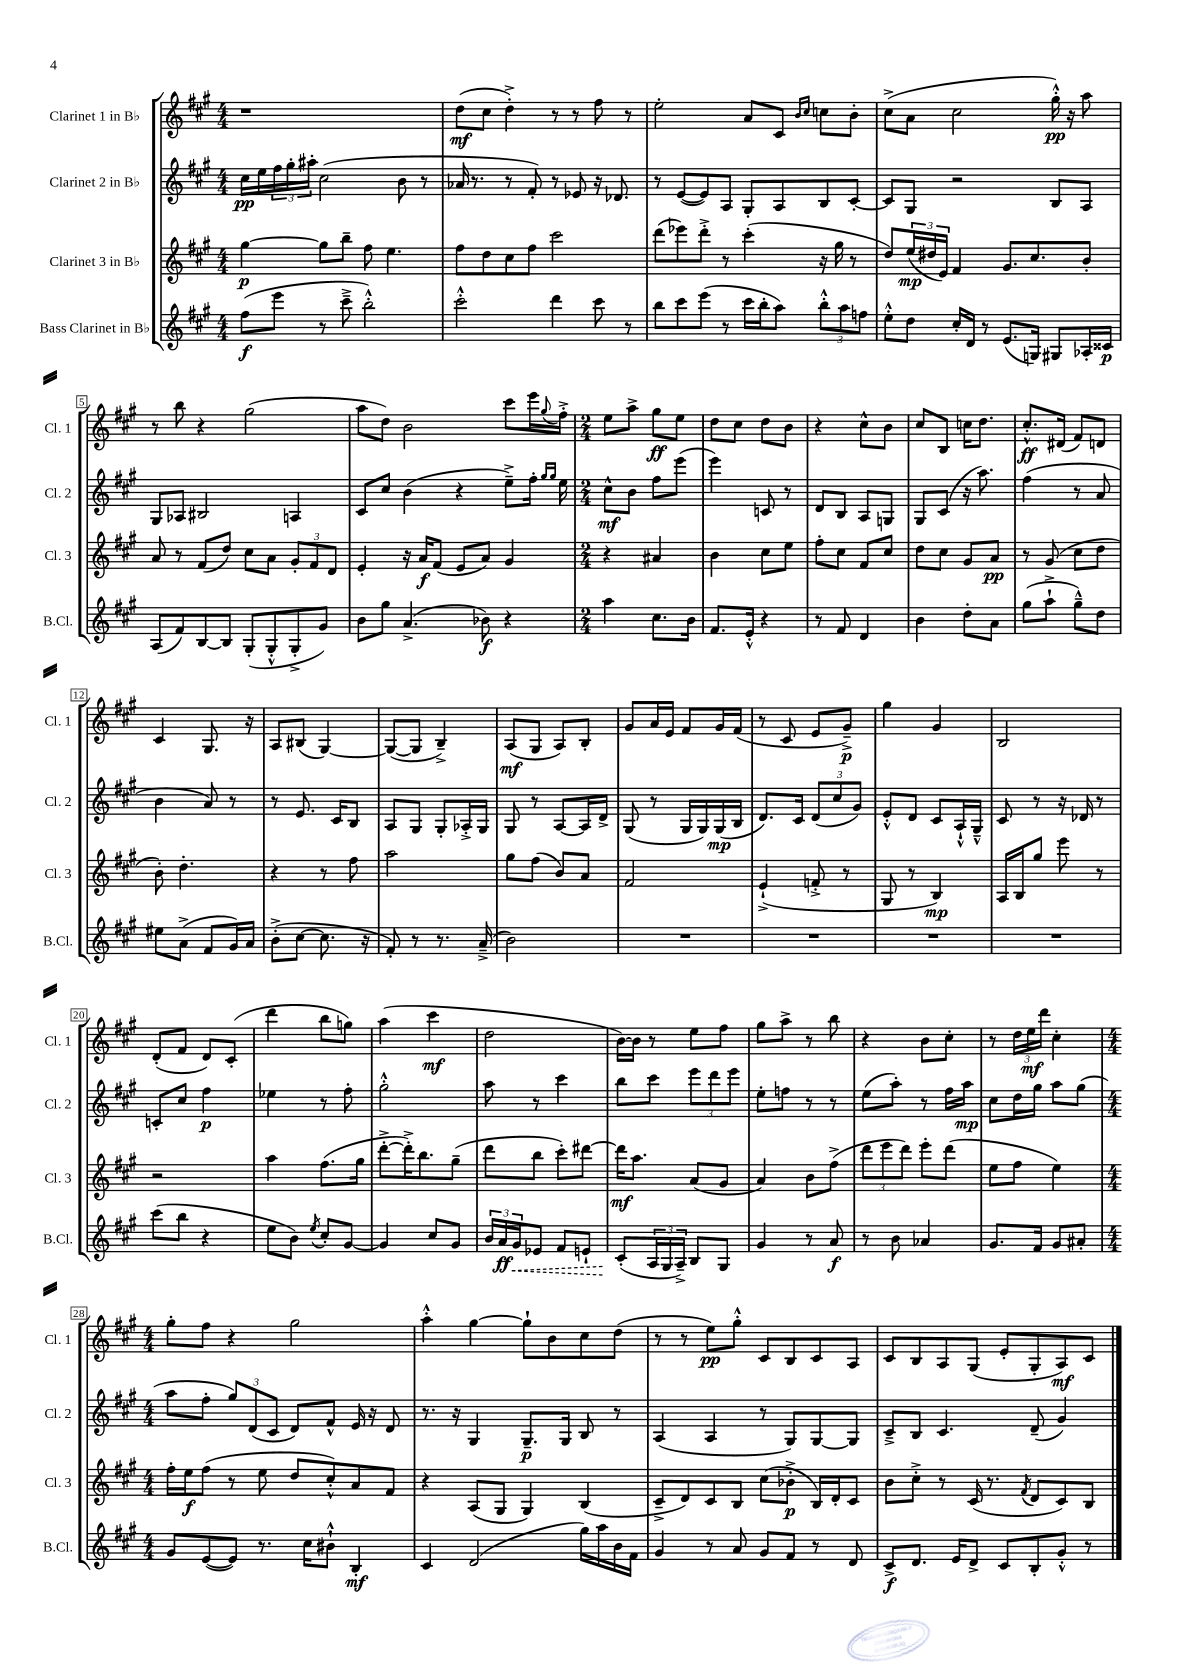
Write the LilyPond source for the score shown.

<<
\new StaffGroup <<
\new Staff = "s0" \with { instrumentName = "Clarinet 1 in Bb" shortInstrumentName = "Cl. 1" } {
    \clef treble \key a \major \numericTimeSignature \time 4/4
    r1 |
    d''8\mf( cis''8 d''4-.->) r8 r8 fis''8 r8 |
    e''2-. a'8 cis'8 \grace { b'16 cis''16 } c''8 b'8-. |
    cis''8->( a'8 cis''2 gis''16-.-^\pp) r16 a''8 |
    r8 b''8 r4 gis''2( |
    a''8 d''8) b'2 cis'''8 e'''16 \appoggiatura { gis''8 } fis''16-.-> |
    \numericTimeSignature \time 2/4 e''8 a''8-> gis''8\ff e''8 |
    d''8 cis''8 d''8 b'8 |
    r4 cis''8-^ b'8 |
    cis''8 b8 c''16 d''8. |
    cis''8.-.-^\ff dis'16( fis'8) d'8 |
    cis'4 gis8. r16 |
    a8 bis8( gis4~) |
    gis8~( gis8 b4--->) |
    a8\mf( gis8 a8) b8-. |
    gis'8 a'16 e'16 fis'8 gis'16 fis'16( |
    r8 cis'8 e'8 gis'8--->\p) |
    gis''4 gis'4 |
    b2 |
    d'8-.( fis'8 d'8) cis'8-.( |
    d'''4 b''8 g''8) |
    a''4( cis'''4\mf |
    d''2 |
    b'16~) b'16 r8 e''8 fis''8 |
    gis''8 a''8-> r8 b''8 |
    r4 b'8 cis''8-. |
    r8 \tuplet 3/2 { d''16 e''16\mf d'''16 } cis''4-. |
    \numericTimeSignature \time 4/4 gis''8-. fis''8 r4 gis''2 |
    a''4-.-^ gis''4~ gis''8-! b'8 cis''8 d''8( |
    r8 r8 e''8\pp) gis''8-.-^ cis'8 b8 cis'8 a8 |
    cis'8 b8 a8 gis8( e'8-. gis8-. a8\mf) cis'8 \bar "|." |
}
\new Staff = "s1" \with { instrumentName = "Clarinet 2 in Bb" shortInstrumentName = "Cl. 2" } {
    \clef treble \key a \major \numericTimeSignature \time 4/4
    cis''16\pp e''16 \tuplet 3/2 { fis''16 gis''16-. ais''16-. } cis''2( b'8 r8 |
    aes'16 r8. r8 fis'8-.) r8 ees'8 r16 des'8. |
    r8 e'8~( e'8) a8 gis8-. a8 b8 cis'8~-. |
    cis'8 gis8 r2 b8 a8 |
    gis8 aes8 bis2 a4 |
    cis'8 cis''8 b'4( r4 e''8--->) fis''16-. \grace { gis''16 gis''16 } e''16 |
    \numericTimeSignature \time 2/4 cis''8-^\mf b'8 fis''8 e'''8( |
    e'''4) c'8 r8 |
    d'8 b8 a8 g8 |
    gis8 cis'8( r16 a''8.) |
    fis''4( r8 a'8 |
    b'4 a'8) r8 |
    r8 e'8. cis'16 b8 |
    a8 gis8 gis8-. aes16-.-> gis16 |
    gis8 r8 a8~ a16 d'16-> |
    gis8( r8 gis16 gis16) gis16\mp( b16 |
    d'8.) cis'16 \tuplet 3/2 { d'8( cis''8 gis'8) } |
    e'8-.-^ d'8 cis'8 a16-!-^ gis16---^ |
    cis'8 r8 r16 des'16 r8 |
    c'8-. cis''8 fis''4\p |
    ees''4 r8 fis''8-. |
    gis''2-.-^ |
    a''8 r8 cis'''4 |
    b''8 cis'''8 \tuplet 3/2 { e'''8 d'''8 e'''8 } |
    e''8-. f''8 r8 r8 |
    e''8( a''8-.) r8 fis''16 a''16\mp |
    cis''8 d''16 gis''16 a''8 gis''8( |
    \numericTimeSignature \time 4/4 a''8 fis''8-. \tuplet 3/2 { gis''8) d'8( cis'8 } d'8) fis'8-^ e'16 r16 d'8 |
    r8. r16 gis4 gis8.--\p gis16 b8 r8 |
    a4( a4 r8 gis8) gis8~ gis8 |
    cis'8---> b8 cis'4. d'8--( gis'4) \bar "|." |
}
\new Staff = "s2" \with { instrumentName = "Clarinet 3 in Bb" shortInstrumentName = "Cl. 3" } {
    \clef treble \key a \major \numericTimeSignature \time 4/4
    gis''4~\p gis''8 b''8-- fis''8 e''4. |
    fis''8 d''8 cis''8 fis''8 cis'''2 |
    d'''8( ees'''8) d'''8-.-> r8 cis'''4-.( r16 gis''16 r8 |
    d''8) \tuplet 3/2 { e''16\mp( dis''16 e'16) } fis'4 gis'8. cis''8. b'8-. |
    a'8 r8 fis'8( d''8) cis''8 a'8 \tuplet 3/2 { gis'8-. fis'8 d'8 } |
    e'4-. r16 a'16\f fis'8( e'8 a'8) gis'4 |
    \numericTimeSignature \time 2/4 r4 ais'4 |
    b'4 cis''8 e''8 |
    fis''8-. cis''8 fis'8 cis''8 |
    d''8 cis''8 gis'8 a'8\pp |
    r8 gis'8( cis''8 d''8 |
    b'8-.) d''4.-. |
    r4 r8 fis''8 |
    a''2 |
    gis''8 fis''8( b'8) a'8 |
    fis'2 |
    e'4-!->( f'8-.-> r8 |
    gis8 r8 b4\mp) |
    a16 b16 gis''8 e'''8 r8 |
    r2 |
    a''4 fis''8.( gis''16 |
    d'''8~-.-> d'''16-.->) b''8. gis''8--( |
    d'''8 b''8 cis'''8-.) dis'''8~ |
    dis'''16\mf a''8. a'8( gis'8 |
    a'4) b'8 fis''8->( |
    \tuplet 3/2 { d'''8 e'''8 d'''8) } e'''8-. d'''8( |
    e''8 fis''8 e''4) |
    \numericTimeSignature \time 4/4 fis''16-. e''16\f fis''8( r8 e''8 d''8 cis''8-.-^) a'8 fis'8 |
    r4 a8( gis8 gis4) b4( |
    cis'8---> d'8) cis'8 b8 cis''8( bes'8-.->\p b16) d'16-. cis'8 |
    b'8 cis''8-.-> r8 cis'16( r8. \acciaccatura { fis'8 } d'8 cis'8) b8 \bar "|." |
}
\new Staff = "s3" \with { instrumentName = "Bass Clarinet in Bb" shortInstrumentName = "B.Cl." } {
    \clef treble \key a \major \numericTimeSignature \time 4/4
    fis''8\f( e'''8 r8 cis'''8---> b''2-.-^) |
    cis'''2-.-^ d'''4 cis'''8 r8 |
    b''8 cis'''8 e'''8( r8 cis'''16 b''16-. a''8) \tuplet 3/2 { b''8-.-^ a''8 f''8 } |
    e''8-.-^ d''8 cis''16-. d'16 r8 e'8.( g16) gis8 aes16-. cisis'16\p |
    a8( fis'8) b8~ b8 gis8-.( gis8-.-^ gis8-.-> gis'8) |
    b'8 gis''8 a'4.->( bes'8\f) r4 |
    \numericTimeSignature \time 2/4 a''4 cis''8. b'16 |
    fis'8. e'16-.-^ r4 |
    r8 fis'8 d'4 |
    b'4 d''8-. a'8 |
    gis''8( a''8-!-> gis''8---^) d''8 |
    eis''8 a'8->( fis'8 gis'16) a'16 |
    b'8-.->( cis''8~ cis''8. r16 |
    fis'8-.) r8 r8. a'16--->( |
    b'2) |
    R2 |
    R2 |
    R2 |
    R2 |
    cis'''8( b''8 r4 |
    e''8 b'8) \acciaccatura { e''8 } cis''8-. gis'8~ |
    gis'4 cis''8 gis'8 |
    \tuplet 3/2 { b'16 a'16\ff \once \override Hairpin.style = #'dashed-line gis'16\< } ees'8 fis'8 e'8-! |
    cis'8-.\!( \tuplet 3/2 { a16 gis16 a16--->) } b8 gis8 |
    gis'4 r8 a'8\f |
    r8 b'8 aes'4 |
    gis'8. fis'16 gis'8 ais'8-. |
    \numericTimeSignature \time 4/4 gis'8 e'8~( e'8) r8. cis''16 bis'8-!-^ b4-.\mf |
    cis'4 d'2( gis''16) a''16 b'16 fis'16 |
    gis'4 r8 a'8 gis'8 fis'8 r8 d'8 |
    cis'8->\f d'8. e'16 d'8-> cis'8 b8-. gis'8-.-^ r8 \bar "|." |
}
>>
>>
\layout { \context { \Score \override BarNumber.stencil = #(make-stencil-boxer 0.1 0.3 ly:text-interface::print) } }
